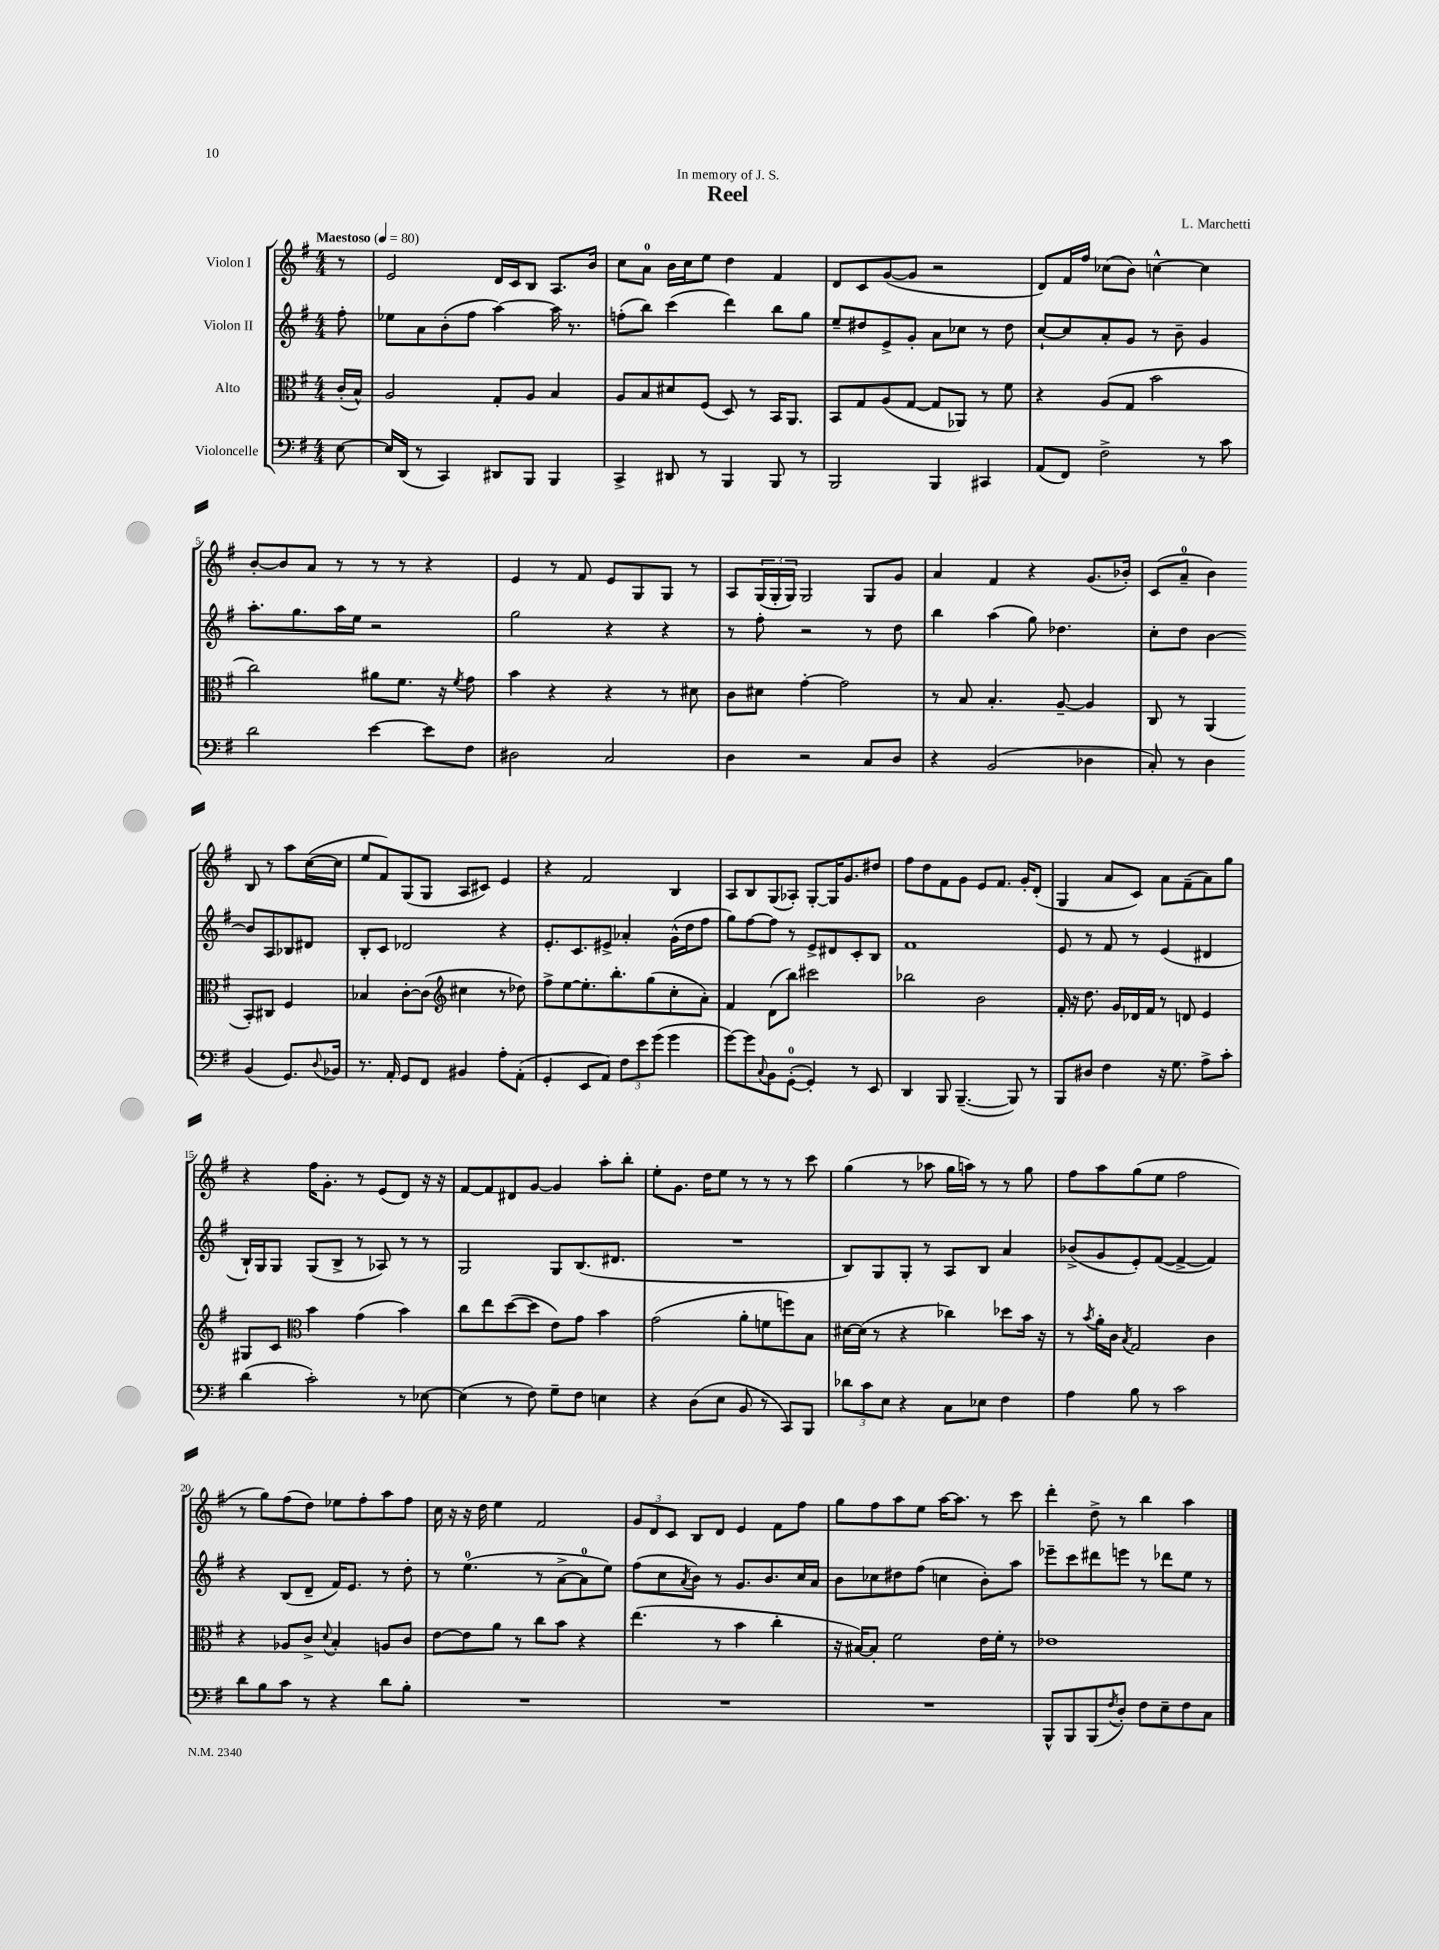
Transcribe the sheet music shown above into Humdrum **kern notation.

**kern	**kern	**kern	**kern
*staff4	*staff3	*staff2	*staff1
*clefF4	*clefC3	*clefG2	*clefG2
*k[f#]	*k[f#]	*k[f#]	*k[f#]
*M4/4	*M4/4	*M4/4	*M4/4
*MM80	*MM80	*MM80	*MM80
[8E	(16c'	8ff#'	8r
.	16B^^)	.	.
=	=	=	=
16E]	2A	8ee-	2e
(16DD	.	.	.
8r	.	8a	.
4CC)	.	(8b'	.
.	.	8ff#	.
8DD#	8G'	[4aa)	16d
.	.	.	16c
8BBB	8A	.	8B
4BBB	4B	16aa]	8.A
.	.	8.r	.
.	.	.	16b
=	=	=	=
4CC^	8A	(8ff'	8cc
.	8B	8bb)	8a
8DD#	8d#	(4ccc	16b
.	.	.	16cc
8r	(8F#	.	8ee
4BBB	8D)	4ddd)	4dd
.	8r	.	.
8BBB	16BB	8bb	4f#
.	8.AA	.	.
8r	.	8gg	.
=	=	=	=
2BBB	8BB	8ee~	8d
.	8G	8dd#	8c
.	(8A	8e^	([8g
.	[8G	8g'	8g]
4BBB	8G]	8a	2r
.	8AA-)	8cc-	.
4CC#	8r	8r	.
.	8f#	8dd#	.
=	=	=	=
(8AA	4r	[8cc`	8d)
8FF#)	.	8cc]	16f#
.	.	.	16ff#
2F#^	(8A	8a'	(8cc-
.	8G	8g	8b)
.	2b	8r	[4cc^^
.	.	8b~	.
8r	.	4g	4cc]
8c	.	.	.
=	=	=	=
2d	2cc)	8.aa'	[8b'
.	.	.	8b]
.	.	8.gg	.
.	.	.	8a
.	.	16aa	8r
.	.	16ee	.
[4e	8a#	2r	8r
.	8.f#	.	8r
8e]	.	.	4r
.	16r	.	.
.	8qf#	.	.
8F#	8g	.	.
=	=	=	=
2D#	4b	2gg	4e
.	4r	.	8r
.	.	.	8f#
2C	4r	4r	8e
.	.	.	8G
.	8r	4r	8G
.	8d#	.	8r
=	=	=	=
4D	8c	8r	8A
.	8d#	8ff#'	(24G
.	.	.	24G'
.	.	.	24G)
2r	[4g'	2r	2G
.	2g]	.	.
8C	.	8r	8G
8D	.	8dd	8g
=	=	=	=
4r	8r	4bb	4a
.	8B	.	.
(2BB	4.B'	(4aa	4f#
.	.	8gg)	4r
.	[8A~	4.dd-	.
4D-	4A]	.	(8.g
.	.	.	16b-')
=	=	=	=
8C')	8C	8cc'	(8c
8r	8r	8dd	8a~
4D	(4AA	[4b	4b)
(4BB	8BB')	8b]	8B
.	8C#	8A	8r
8.GG)	4F#	8B-	8aa
.	.	8d#	([16cc
8qqD	.	.	.
16BB-	.	.	16cc]
=	=	=	=
8.r	4B-	8B'	8ee
.	.	8c	8f#)
16AA'	.	.	.
8GG	[8c'	2d-	(8G
8FF#	(8c]	.	8G
*	*clefG2	*	*
4BB#	4cc#	.	8A
.	.	.	8c#)
8A'	8r	4r	4e
(8AA'	8dd-)	.	.
=	=	=	=
4GG'	8ff#^	8.e'	4r
.	[8ee	.	.
.	.	8.c	.
8EE	8.ee']	.	2f#
8AA)	.	8e#^	.
.	8.bb'	.	.
12F#	.	4a-'	.
12e	.	.	.
.	(8gg	.	.
(12g	.	.	.
4g	8cc'	(16g^^	4B
.	.	16dd	.
.	8a')	8ff#	.
=	=	=	=
[8g)	4f#	8gg)	8A
8g]	.	[8ff#	8B
8qqC	.	.	.
8BB	(8d	8ff#]	(8G
([8GG'	8bb)	8r	8A-')
4GG'])	2ccc#	8e^	[8G'
.	.	8d#	16G]
.	.	.	8.g
8r	.	8c'	.
8EE	.	8B	8dd#
=	=	=	=
4DD	2bb-	1f#	8ff#
.	.	.	8dd
8BBB	.	.	8f#
([4.BBB~	.	.	8g
.	2b	.	8e
.	.	.	8.f#
8BBB])	.	.	.
.	.	.	16g'
8r	.	.	(8d'
=	=	=	=
8BBB	16f#'	8e	4G
.	16r	.	.
8D#	8.dd	8r	.
4F#	.	8f#	8a
.	16g	.	.
.	16d-	8r	8c)
.	16f#	.	.
16r	8r	(4e	8a
8.G	.	.	.
.	8d	.	(8f#~
8A^	4e	4d#	8a)
8c'	.	.	8gg
=	=	=	=
(4d	8G#	16B`)	4r
.	.	16G	.
.	8c	8G	.
*	*clefC3	*	*
2c')	4b	(8G	16ff#
.	.	.	8.g'
.	.	8B^	.
.	(4g	8r	8r
.	.	8A-)	(8e
8r	4b)	8r	8d)
[8E-	.	8r	16r
.	.	.	16r
=	=	=	=
(4E-]	8cc	2G	[8f#
.	8ee	.	8f#]
8r	([8dd	.	8d#
8F#)	8dd]	.	[8g
8G~	8e)	8G	4g]
8F#	8g	(8.B	.
4E	4b	.	8aa'
.	.	8.d#	.
.	.	.	8bb'
=	=	=	=
4r	(2g	1r	8ee'
.	.	.	8.g
(8D	.	.	.
.	.	.	16dd
8E	.	.	8ee
8BB	8a'	.	8r
8r	8f	.	8r
8CC)	8ff)	.	8r
8BBB	8B	.	8ccc
=	=	=	=
12d-	[16d#	8B)	(4gg
.	(16d#]	.	.
12c	.	.	.
.	8r	8G	.
12E	.	.	.
4r	4r	8G'	8r
.	.	8r	8aa-
8C	4cc-)	8A	16gg
.	.	.	16aa)
8E-	.	8B	8r
4F#	8dd-	4a	8r
.	16b	.	8gg
.	16r	.	.
=	=	=	=
4A	8r	(8b-^	8ff#
.	8qb	.	.
.	16a'	8g	8aa
.	16c	.	.
.	8qB	.	.
8B	2G	8e')	(8gg
8r	.	([8f#	8ee
2c	.	4f#^_	2ff#
.	4c	4f#])	.
=	=	=	=
8d	4r	4r	8r
8B	.	.	8gg)
8c	8A-	(8B	(8ff#
8r	8c^	8d~	8dd)
.	8qqd	.	.
4r	4B'	16f#)	8ee-
.	.	8.e	.
.	.	.	8ff#'
8d	8A	8r	8aa
8B'	8c	8dd'	8ff#
=	=	=	=
1r	[8e	8r	16cc
.	.	.	16r
.	8e]	(4.ee	16r
.	.	.	16dd
.	8a	.	4ee
.	8r	.	.
.	8cc	8r	2f#
.	8b	[8a^	.
.	4r	8a]	.
.	.	8ee)	.
=	=	=	=
1r	(4.ee	(8ff#	12g
.	.	.	12d
.	.	8cc	.
.	.	.	12c
.	.	8qa	.
.	.	8b)	8B
.	8r	8r	8d
.	4b	8.g	4e
.	.	8.b	.
.	4cc'	.	8f#
.	.	16cc	8ff#
.	.	16a	.
=	=	=	=
1r	16r	8b	8gg
.	[16B#)	.	.
.	8B#']	8cc-	8ff#
.	2f#	8dd#	8aa
.	.	(8ff#	8ee
.	.	4cc	[16aa
.	.	.	8.aa]
.	16e	8b')	8r
.	16f#'	.	.
.	8r	8aa	8ccc
=	=	=	=
8BBB^^	1e-	8eee-~	4ddd'
8BBB	.	8ccc	.
(8BBB	.	8ddd#	8dd^
8qF#	.	.	.
8D')	.	8eee	8r
8F#	.	8r	4bb
8E~	.	8ddd-	.
8F#	.	8ee	4aa
8C	.	8r	.
==	==	==	==
*-	*-	*-	*-
